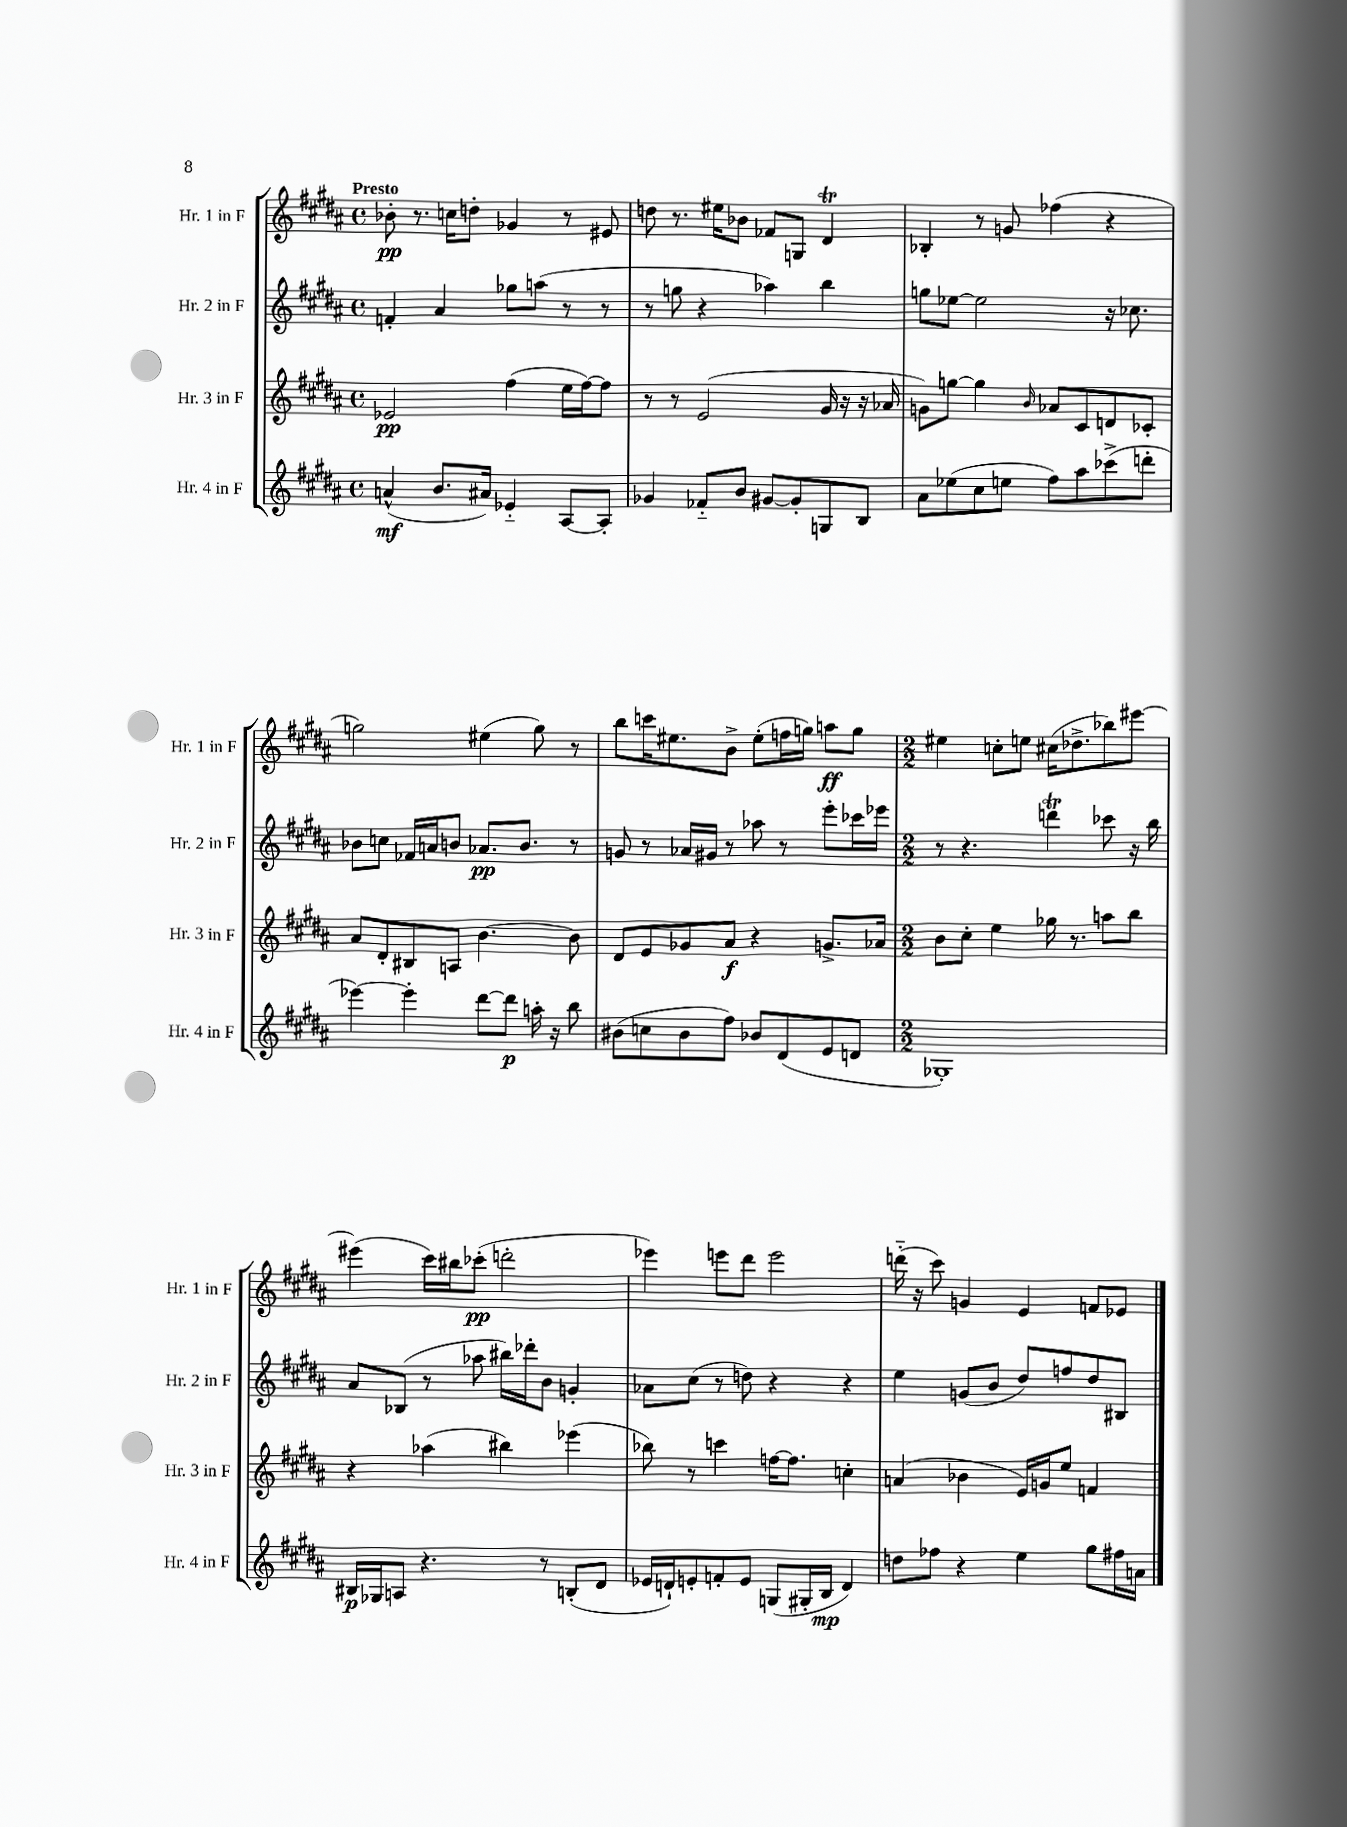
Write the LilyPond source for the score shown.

<<
\new StaffGroup <<
\new Staff = "s0" \with { instrumentName = "Hr. 1 in F" shortInstrumentName = "Hr. 1 in F" } {
    \clef treble \key b \major \defaultTimeSignature \time 4/4 \tempo "Presto"
    bes'8-.\pp r8. c''16 d''8-. ges'4 r8 eis'8 |
    d''8 r8. eis''16 bes'8 fes'8 g8 dis'4\trill |
    bes4-. r8 g'8 fes''4( r4 |
    g''2) eis''4( g''8) r8 |
    b''8 c'''16 eis''8. b'8-> eis''8-.( f''16 g''16) a''8\ff g''8 |
    \numericTimeSignature \time 2/2 eis''4 c''8-. e''8 cis''16( des''8.-> bes''8) eis'''8~ |
    eis'''4( cis'''16) bis''16 ces'''8-.\pp( d'''2-. |
    ees'''4) e'''8 dis'''8 e'''2 |
    d'''16-_( r16 cis'''8) g'4 e'4 f'8 ees'8 \bar "|." |
}
\new Staff = "s1" \with { instrumentName = "Hr. 2 in F" shortInstrumentName = "Hr. 2 in F" } {
    \clef treble \key b \major \defaultTimeSignature \time 4/4
    f'4-. ais'4 ges''8 a''8( r8 r8 |
    r8 g''8 r4 aes''4) b''4 |
    g''8 ees''8~ ees''2 r16 ces''8. |
    bes'8 c''8 fes'16 a'16 b'8 aes'8.\pp b'8. r8 |
    g'8 r8 aes'16 gis'16 r8 aes''8 r8 e'''8-. ces'''16 ees'''16 |
    \numericTimeSignature \time 2/2 r8 r4. d'''4\trill ces'''8 r16 b''16 |
    ais'8 bes8( r8 aes''8 bis''16) des'''16-. b'8 g'4-. |
    aes'8 cis''8( r8 d''8) r4 r4 |
    e''4 g'8( b'8 dis''8) f''8 dis''8 bis8 \bar "|." |
}
\new Staff = "s2" \with { instrumentName = "Hr. 3 in F" shortInstrumentName = "Hr. 3 in F" } {
    \clef treble \key b \major \defaultTimeSignature \time 4/4
    ees'2\pp fis''4( e''16 fis''16~) fis''8 |
    r8 r8 e'2( gis'16 r16 r16 aes'16 |
    g'8) g''8~ g''4 \grace { b'16 } aes'8 cis'8 d'8 ces'8-. |
    ais'8 dis'8-. bis8 a8 b'4.~ b'8 |
    dis'8 e'8 ges'8 ais'8\f r4 g'8.-> aes'16 |
    \numericTimeSignature \time 2/2 b'8 cis''8-. e''4 ges''16 r8. a''8 b''8 |
    r4 aes''4( bis''4) ees'''4( |
    bes''8) r8 c'''4 f''16~ f''8. c''4-. |
    a'4( bes'4 e'16) g'16 e''8 f'4 \bar "|." |
}
\new Staff = "s3" \with { instrumentName = "Hr. 4 in F" shortInstrumentName = "Hr. 4 in F" } {
    \clef treble \key b \major \defaultTimeSignature \time 4/4
    a'4-^\mf( b'8. ais'16) ees'4-_ ais8~ ais8-. |
    ges'4 fes'8-_ b'8 gis'8~ gis'8-. g8 b8 |
    ais'8 ees''8( cis''8 e''8 fis''8) ais''8 ces'''8->( d'''8-. |
    ees'''4~) ees'''4-. dis'''8~ dis'''8\p a''16-. r16 b''8 |
    bis'8( c''8 bis'8 fis''8) bes'8 dis'8( e'8 d'8 |
    \numericTimeSignature \time 2/2 ges1-.) |
    bis16\p ges16 a8 r4. r8 b8-.( dis'8 |
    ees'16 d'16-!) e'8-. f'8-. e'8 g8( gis16-. b16\mp d'4) |
    d''8 fes''8 r4 e''4 gis''8 fis''16 a'16 \bar "|." |
}
>>
>>
\layout { \context { \Score \remove "Bar_number_engraver" } }
